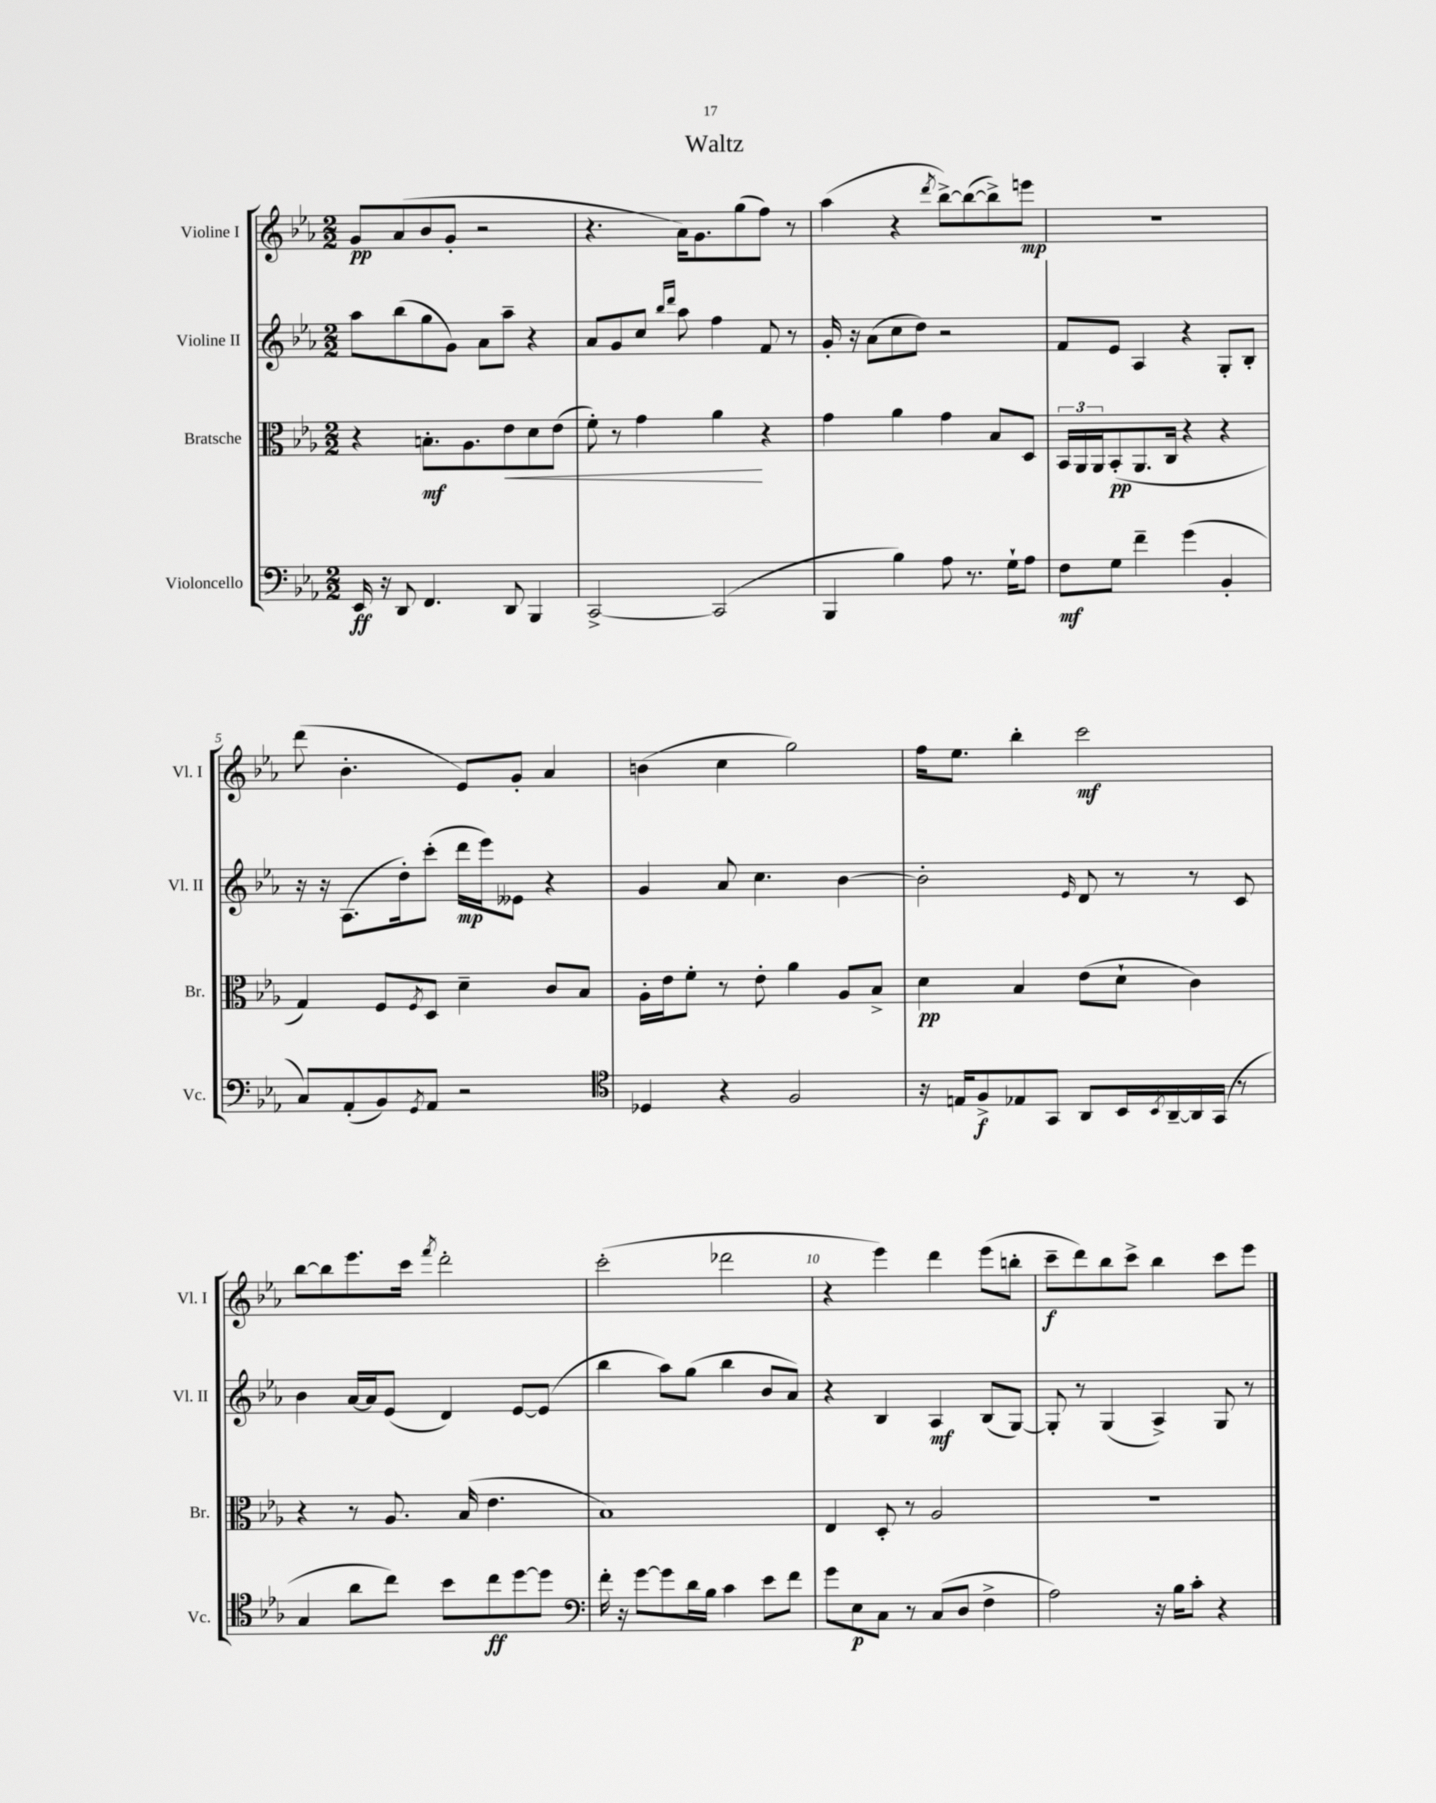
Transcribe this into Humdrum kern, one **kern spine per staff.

**kern	**kern	**kern	**kern
*staff4	*staff3	*staff2	*staff1
*clefF4	*clefC3	*clefG2	*clefG2
*k[b-e-a-]	*k[b-e-a-]	*k[b-e-a-]	*k[b-e-a-]
*M2/2	*M2/2	*M2/2	*M2/2
16EE-/	4r	8aa-\L	8g/L
16r	.	.	.
8DD/	.	(8bb-\	(8a-/
4.FF/	8.B'\L	8gg\	8b-/
.	.	8g\J)	8g'/J
.	8.A-\	.	.
.	.	8a-\L	2r
8DD/	8e-\	8aa-~\J	.
4BBB-/	8d\	4r	.
.	(8e-\J	.	.
=	=	=	=
[2CC^/	8f'\)	8a-/L	4.r
.	8r	8g/	.
.	4g\	8cc/J	.
.	.	16qqbb-/LL	.
.	.	16qqddd/JJ	.
.	.	8aa-\	16a-\LK)
.	.	.	8.g\
(2CC/]	4a-\	4ff\	.
.	.	.	(8gg\
.	4r	8f/	8ff\J)
.	.	8r	8r
=	=	=	=
4BBB-/	4g\	16g'/	(4aa-\
.	.	16r	.
.	.	(8a-\L	.
4B-\)	4a-\	8cc\	4r
.	.	8dd\J)	.
.	.	.	8qddd/
8A-\	4g\	2r	[8bb-^\L)
8.r	.	.	(8bb-\_
.	8B-/L	.	8bb-^\])
16G`\LK	.	.	.
8A-\J	8D/J	.	8eee\J
=	=	=	=
8F\L	24BB-/LL	8f/L	1r
.	24AA-/	.	.
.	24AA-/J	.	.
8G\J	(8BB-'/	8e-/J	.
4f~\	8.AA-/	4A-/	.
.	16C/Jk	.	.
(4g\	4r	4r	.
4BB-'/	4r	8G'/L	.
.	.	8B-'/J	.
=	=	=	=
8C/L)	4G/)	16r	(8ddd\
.	.	16r	.
(8AA-'/	.	(8.A-\L	4.b-'\
8BB-/)	8F/L	.	.
.	.	16dd'\k)	.
8qGG/	8qF/	.	.
8AA-/J	8D/J	(8ccc'\J	.
2r	4d~\	16ddd\LL	8e-/L)
.	.	16eee-\J)	.
.	.	8e--\J	8g'/J
.	8c/L	4r	4a-/
.	8B-/J	.	.
=	=	=	=
*clefC4	*	*	*
4D-/	16A-'\LL	4g/	(4b\
.	16e-\J	.	.
.	8f'\J	.	.
4r	8r	8a-/	4cc\
.	8e-'\	4.cc\	.
2F/	4a-\	.	2gg\)
.	8A-/L	[4b-\	.
.	8B-^/J	.	.
=	=	=	=
16r	4d\	2b-'\]	16ff\LK
16E/LK	.	.	8.ee-\J
8F^/	.	.	.
8E-/	4B-/	.	4bb-'\
8GG/J	.	.	.
.	.	16qqe-/	.
8AA-/L	(8e-\L	8d/	2ccc\
16BB-/L	8d`\J	8r	.
8qBB-/	.	.	.
[16AA-~/	.	.	.
16AA-/]	4c\)	8r	.
(16GG/JJ	.	.	.
8r	.	8c/	.
=	=	=	=
4G/	4r	4b-\	[8bb-\L
.	.	.	8bb-\]
8a-\L	8r	[16a-/LL	8.eee-\
.	.	16a-/]J	.
8cc\J)	8.A-/	(8e-/J	.
.	.	.	16ccc\Jk
.	.	.	8qfff/
8b-\L	.	4d/)	2ddd'\
.	(16B-/	.	.
8cc\	4.e-\	.	.
[8dd\	.	[8e-/L	.
8dd\]J	.	(8e-/]J	.
=	=	=	=
*clefF4	*	*	*
16f'\	1B-)	4bb-\	(2ccc'\
16r	.	.	.
[8g\L	.	.	.
8g\]	.	8aa-\L)	.
16d\L	.	(8gg\J	.
16B-\JJ	.	.	.
4c\	.	4bb-\	2ddd-\
8e-\L	.	8b-/L	.
8f\J	.	8a-/J)	.
=	=	=	=
8g\L	4E-/	4r	4r
8E-\	.	.	.
8C\J	8D'/	4B-/	4eee-\)
8r	8r	.	.
(8C/L	2A-/	4A-/	4ddd\
8D/J	.	.	.
4F^\	.	(8B-/L	(8eee-\L
.	.	[8G/J)	8bb'\J
=	=	=	=
2A-\)	1r	8G'/]	8ccc~\L
.	.	8r	8ddd\)
.	.	(4G/	8bb-\
.	.	.	8ccc^\J
16r	.	4A-^/)	4bb-\
16B-\LK	.	.	.
8c'\J	.	.	.
4r	.	8G/	8ccc\L
.	.	8r	8eee-\J
==	==	==	==
*-	*-	*-	*-
